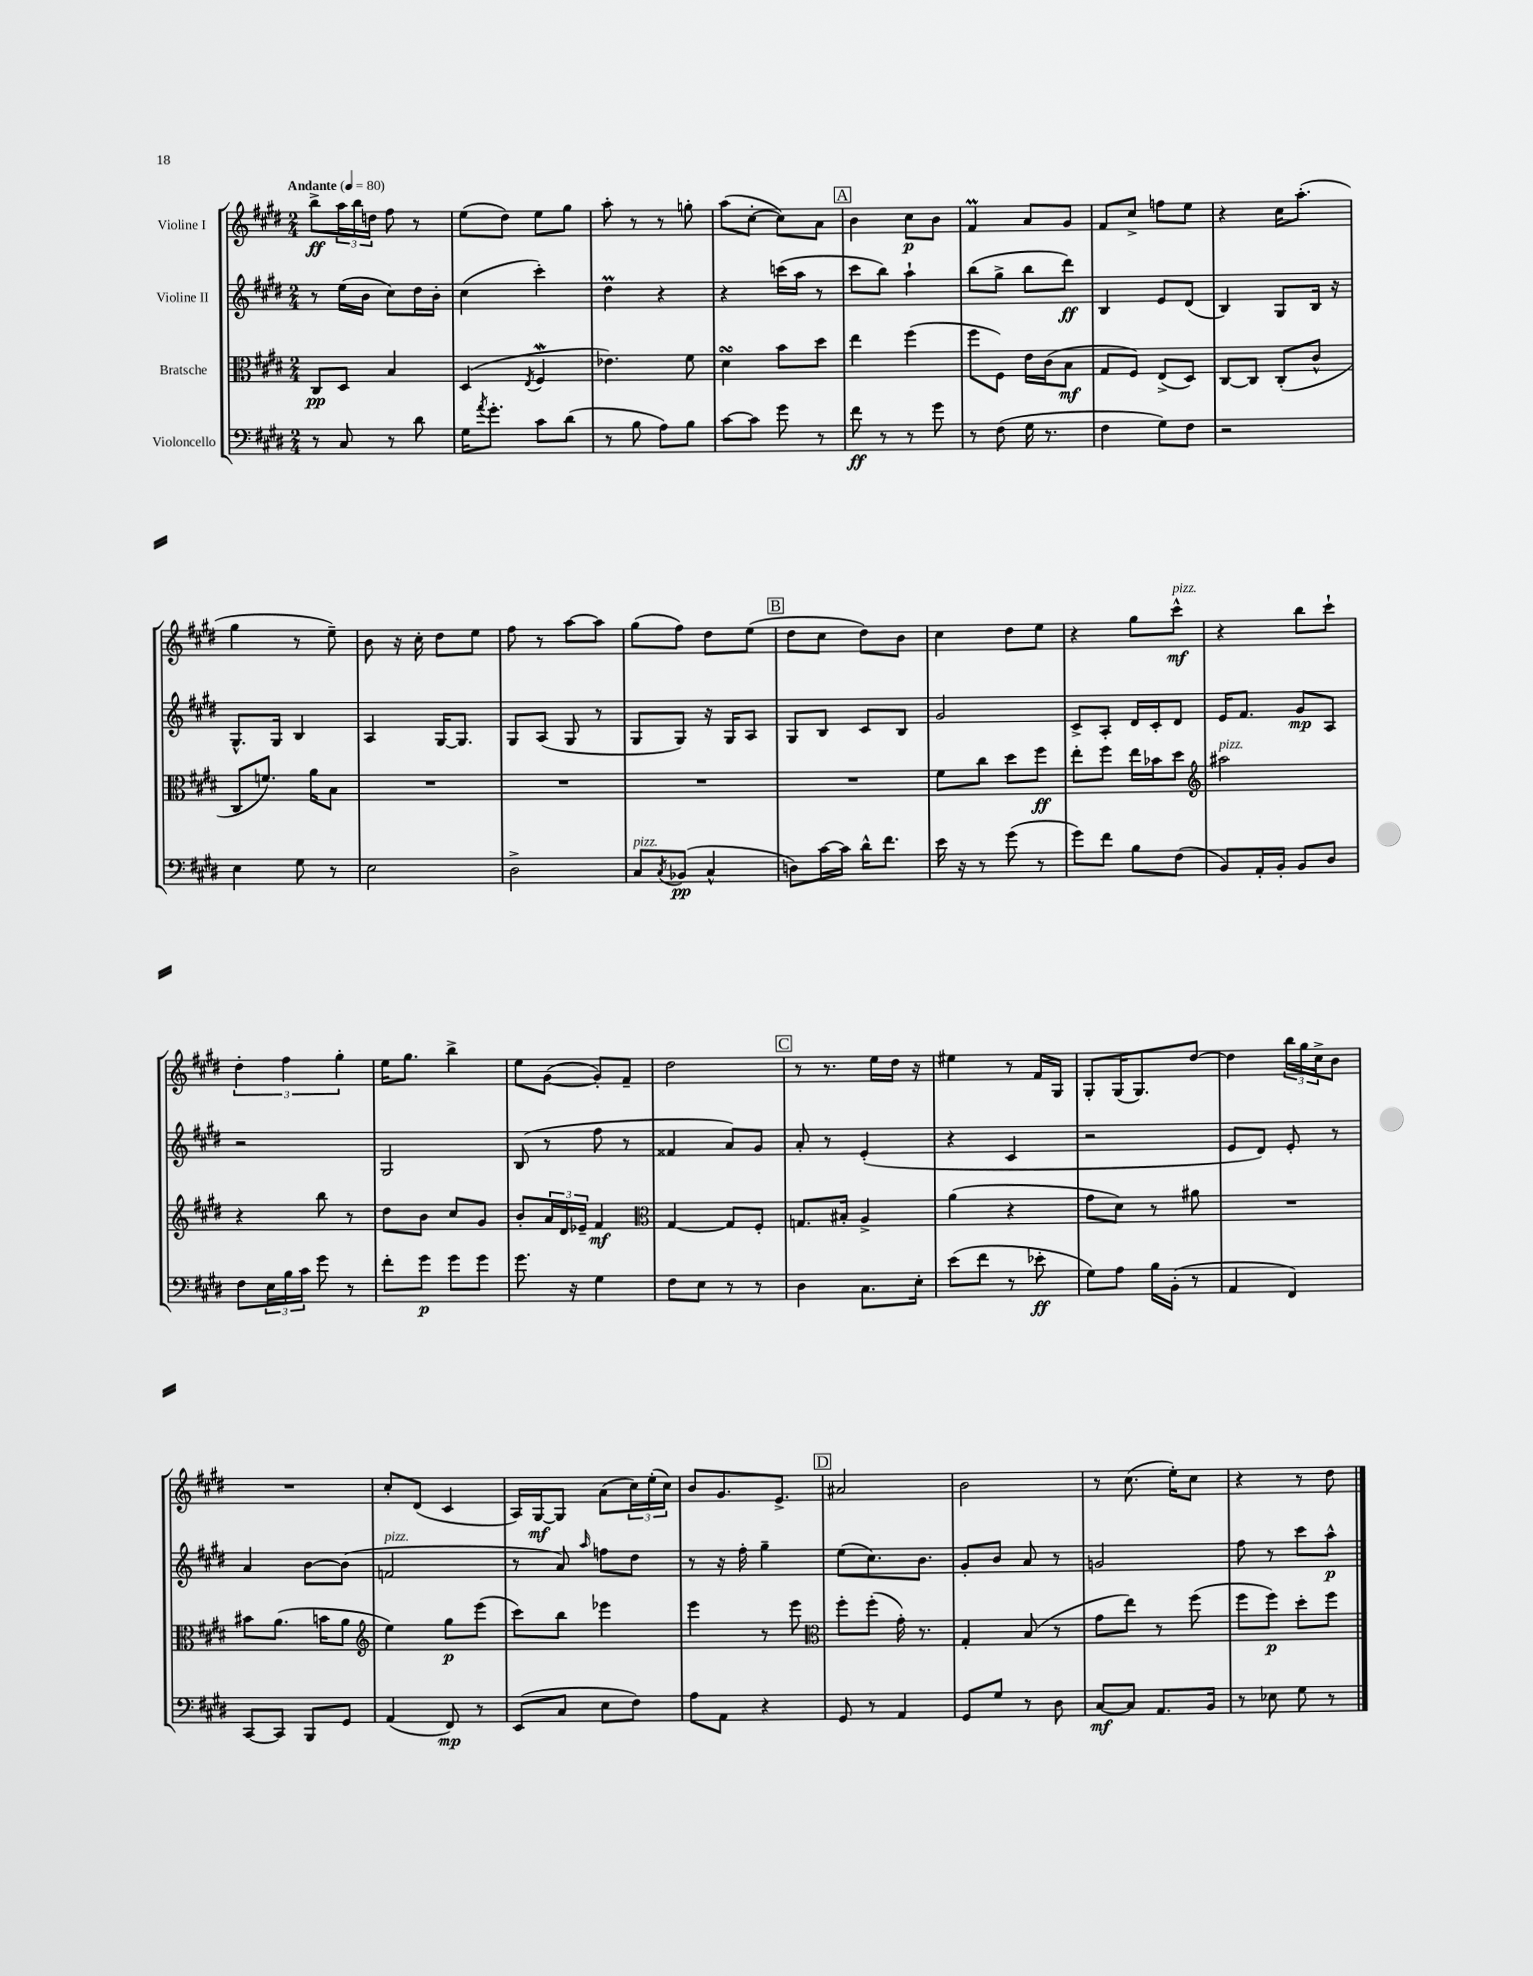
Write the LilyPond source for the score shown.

<<
\new StaffGroup <<
\new Staff = "s0" \with { instrumentName = "Violine I" } {
    \clef treble \key e \major \numericTimeSignature \time 2/4 \tempo "Andante" 4 = 80
    b''8->\ff \tuplet 3/2 { a''16 b''16 d''16 } fis''8 r8 |
    e''8( dis''8) e''8 gis''8 |
    a''8-. r8 r8 g''8-. |
    a''8( cis''8~-. cis''8) a'8 |
    \mark \markup { \box "A" } b'4 cis''8\p b'8 |
    fis'4\prall a'8 gis'8 |
    fis'8 cis''8-> f''8 e''8 |
    r4 cis''16 a''8.-.( |
    gis''4 r8 e''8--) |
    b'8 r16 cis''16-. dis''8 e''8 |
    fis''8 r8 a''8~ a''8 |
    gis''8( fis''8) dis''8 e''8( |
    \mark \markup { \box "B" } dis''8 cis''8 dis''8) b'8 |
    cis''4 dis''8 e''8 |
    r4 gis''8 cis'''8-^\mf^\markup { \italic "pizz." } |
    r4 b''8 cis'''8-! |
    \tuplet 3/2 { dis''4-. fis''4 gis''4-. } |
    e''16 gis''8. b''4-> |
    e''8 gis'8~( gis'8-.) fis'8-- |
    dis''2 |
    \mark \markup { \box "C" } r8 r8. e''16 dis''16 r16 |
    eis''4 r8 fis'16 gis16 |
    gis8-. gis16( gis8.) dis''8~ |
    dis''4 \tuplet 3/2 { b''16 gis''16 cis''16-> } b'8 |
    R2 |
    cis''8-. dis'8( cis'4 |
    a16) gis16~\mf gis8 a'8( \tuplet 3/2 { cis''16) e''16-.( cis''16) } |
    b'8 gis'8. e'8.-> |
    \mark \markup { \box "D" } ais'2 |
    b'2 |
    r8 cis''8.( e''16-.) cis''8 |
    r4 r8 dis''8 \bar "|." |
}
\new Staff = "s1" \with { instrumentName = "Violine II" } {
    \clef treble \key e \major \numericTimeSignature \time 2/4
    r8 e''16( b'16 cis''8) dis''16 b'16-. |
    cis''4( cis'''4-.) |
    dis''4\prall r4 |
    r4 c'''16( a''16 r8 |
    \mark \markup { \box "A" } cis'''8 b''8) a''4-! |
    b''8( gis''8-> b''8 dis'''8\ff) |
    b4 e'8 dis'8( |
    b4) gis8 b16 r16 |
    gis8.-^ gis16 b4 |
    a4 gis16~ gis8. |
    gis8 a8( gis8 r8 |
    gis8 gis8) r16 gis16 a8 |
    \mark \markup { \box "B" } gis8 b8 cis'8 b8 |
    gis'2 |
    cis'8-> a8-. dis'16 cis'16-. dis'8 |
    e'16 fis'8. gis'8\mp a8 |
    r2 |
    gis2 |
    b8( r8 fis''8 r8 |
    fisis'4 a'8) gis'8 |
    \mark \markup { \box "C" } a'8-. r8 e'4-.( |
    r4 cis'4 |
    r2 |
    e'8 dis'8) e'8-. r8 |
    a'4 b'8~ b'8( |
    f'2^\markup { \italic "pizz." } |
    r8 a'8) \grace { a''16 } f''8 dis''8 |
    r8 r16 fis''16-. gis''4-- |
    \mark \markup { \box "D" } e''8( cis''8.) b'8. |
    gis'8-. b'8 a'8 r8 |
    g'2 |
    fis''8 r8 cis'''8 a''8-^\p \bar "|." |
}
\new Staff = "s2" \with { instrumentName = "Bratsche" } {
    \clef alto \key e \major \numericTimeSignature \time 2/4
    cis8\pp dis8 b4 |
    dis4( \acciaccatura { e8 } fis4\mordent |
    ees'4.) fis'8 |
    dis'4\turn b'8 dis''8 |
    \mark \markup { \box "A" } e''4 fis''4( |
    fis''8 fis8) e'16 cis'16( b8\mf |
    gis8 fis8) e8->( dis8) |
    cis8~ cis8 cis8-.( cis'8-^ |
    cis8 f'8.) a'16 b8 |
    R2 |
    R2 |
    R2 |
    \mark \markup { \box "B" } R2 |
    fis'8 cis''8 dis''8 fis''8\ff |
    e''8-. fis''8 e''16 bes'16 dis''8 |
    \clef treble ais''2^\markup { \italic "pizz." } |
    r4 b''8 r8 |
    dis''8 b'8 cis''8 gis'8 |
    b'8-. \tuplet 3/2 { a'16 dis'16 ees'16-- } fis'4\mf |
    \clef alto gis4~ gis8 fis8-. |
    \mark \markup { \box "C" } g8. bis16-. a4-> |
    a'4( r4 |
    gis'8 dis'8) r8 ais'8 |
    R2 |
    bis'8 a'8.( b'16 a'8 |
    \clef treble e''4) gis''8\p e'''8( |
    cis'''8) b''8 ees'''4 |
    e'''4 r8 e'''8 |
    \mark \markup { \box "D" } \clef alto fis''8-. fis''8-.( gis'16-.) r8. |
    gis4-. b8( r8 |
    gis'8 e''8) r8 fis''8( |
    fis''8 fis''8\p) dis''8-. fis''8 \bar "|." |
}
\new Staff = "s3" \with { instrumentName = "Violoncello" } {
    \clef bass \key e \major \numericTimeSignature \time 2/4
    r8 cis8 r8 dis'8 |
    gis16 \acciaccatura { a'8 } gis'8.-. cis'8 dis'8( |
    r8 b8 a8) b8 |
    cis'8~ cis'8 gis'8 r8 |
    \mark \markup { \box "A" } fis'8\ff r8 r8 gis'8 |
    r8 fis8( gis16 r8. |
    fis4 gis8) fis8 |
    r2 |
    e4 gis8 r8 |
    e2 |
    dis2-> |
    cis8^\markup { \italic "pizz." } \acciaccatura { cis8 } bes,8\pp( cis4-^ |
    \mark \markup { \box "B" } d8) cis'16~ cis'16 dis'16-^ fis'8. |
    e'16 r16 r8 gis'8( r8 |
    gis'8) fis'8 b8 fis8( |
    b,8) a,16-. b,16-. b,8 dis8 |
    fis8 \tuplet 3/2 { e16 b16 cis'16 } gis'8 r8 |
    fis'8-. gis'8\p gis'8 gis'8 |
    gis'8. r16 gis4 |
    fis8 e8 r8 r8 |
    \mark \markup { \box "C" } dis4 cis8. e16-. |
    e'8( fis'8 r8 ees'8-.\ff |
    gis8) a8 b16 b,16-.( r8 |
    a,4 fis,4) |
    cis,8~ cis,8 b,,8 gis,8 |
    a,4( fis,8\mp) r8 |
    e,8( cis8 e8 fis8) |
    a8 a,8 r4 |
    \mark \markup { \box "D" } gis,8 r8 a,4 |
    gis,8 gis8 r8 dis8 |
    cis8~\mf cis8 a,8. b,16 |
    r8 ees8 gis8 r8 \bar "|." |
}
>>
>>
\layout { \context { \Score \remove "Bar_number_engraver" } }
